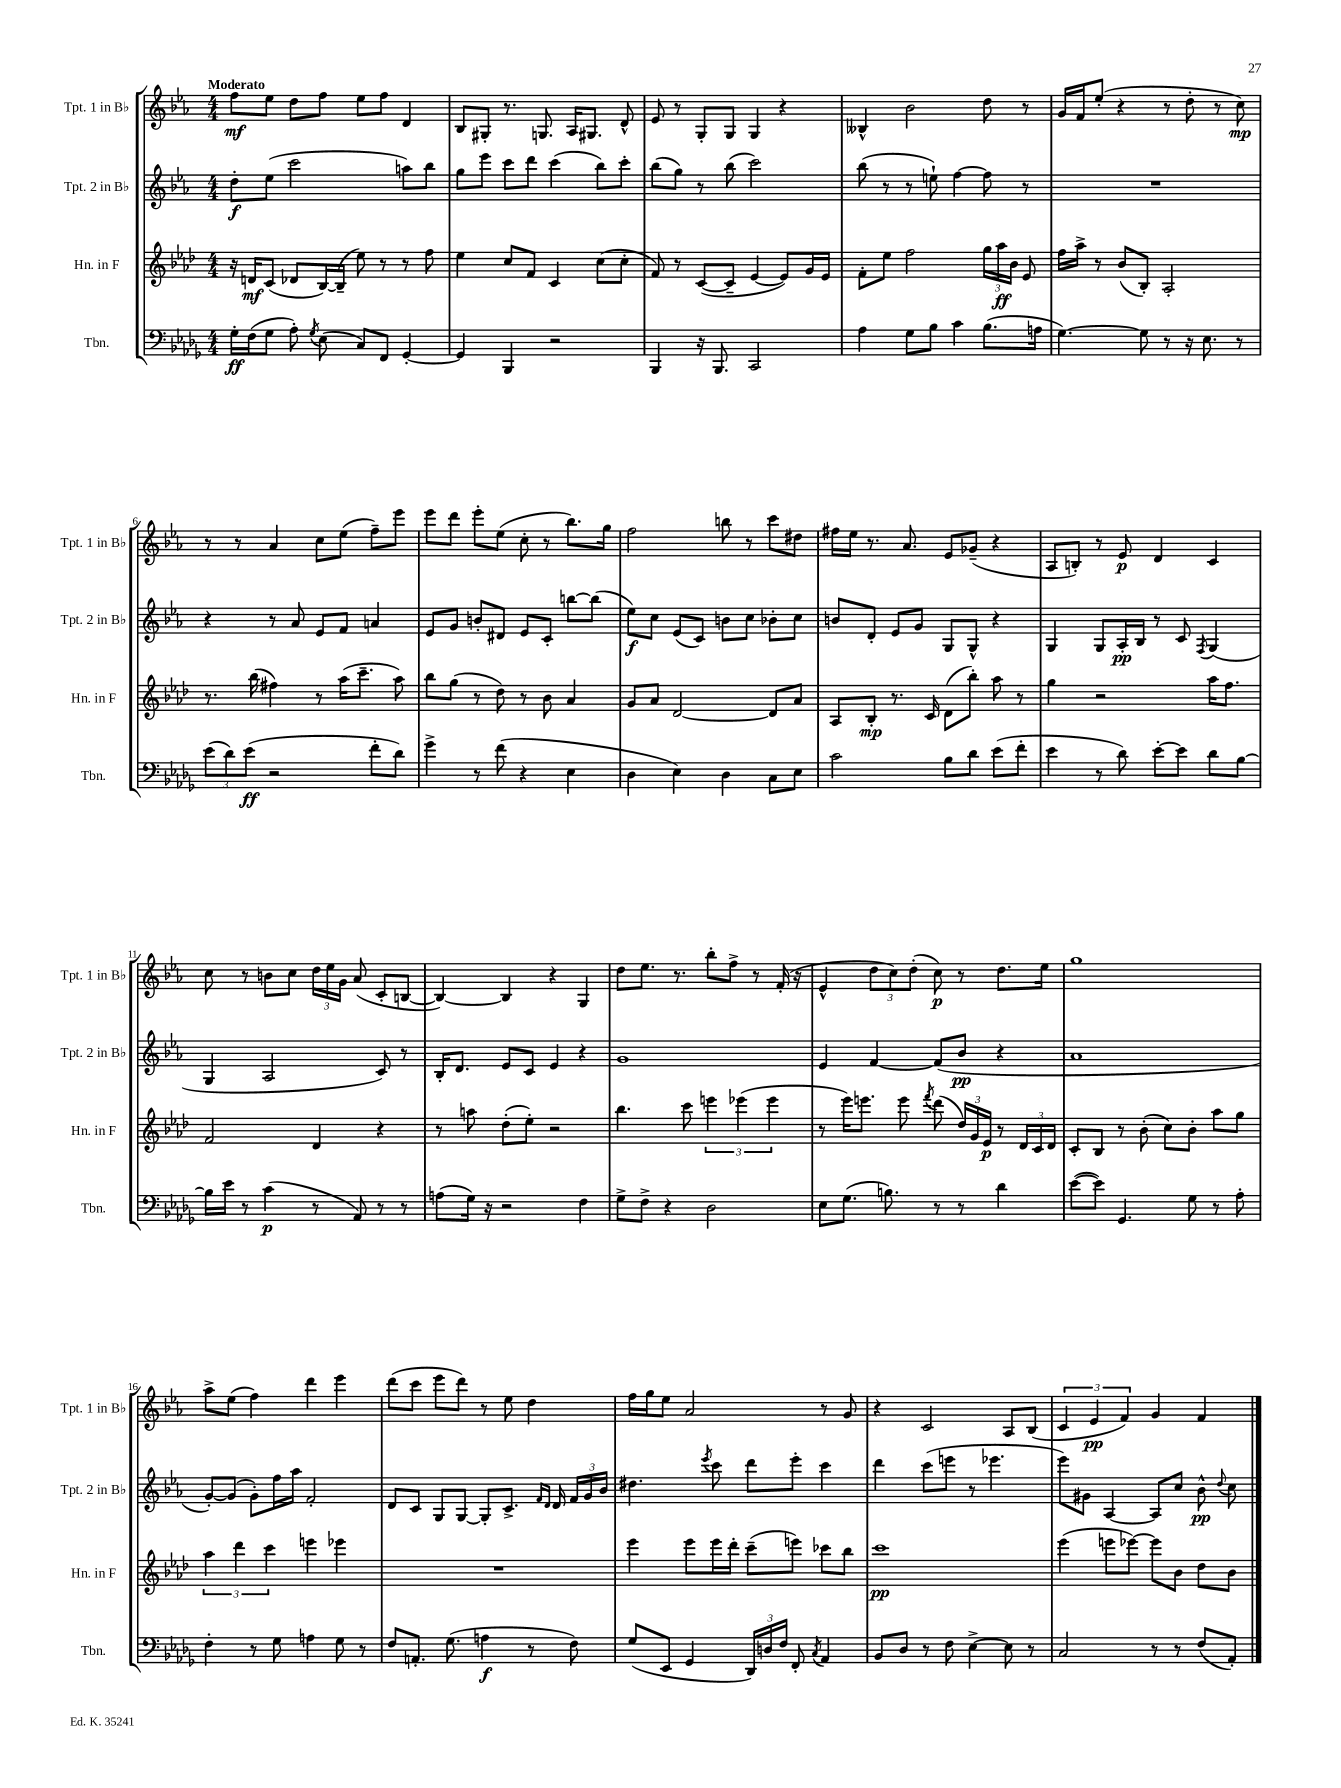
<<
\new StaffGroup <<
\new Staff = "s0" \with { instrumentName = "Tpt. 1 in Bb" shortInstrumentName = "Tpt. 1 in Bb" } {
    \clef treble \key ees \major \numericTimeSignature \time 4/4 \tempo "Moderato"
    \autoBeamOff f''8[\mf ees''8] d''8[ f''8] ees''8[ f''8] d'4 |
    bes8[ gis8]-. r8. g8. aes16[ gis8.] d'8-^ |
    ees'8 r8 g8[-. g8] g4 r4 |
    beses4-^ bes'2 d''8 r8 |
    g'16[ f'16 ees''8]-.( r4 r8 d''8-. r8 c''8\mp) |
    r8 r8 aes'4 c''8[ ees''8]( f''8[--) ees'''8] |
    ees'''8[ d'''8] ees'''8[-. ees''8]( c''8-. r8 bes''8.[) g''16] |
    f''2 b''8 r8 c'''8[ dis''8] |
    fis''16[ ees''16] r8. aes'8. ees'8[ ges'8]--( r4 |
    aes8[ b8]-.) r8 ees'8\p d'4 c'4 |
    c''8 r8 b'8[ c''8] \tuplet 3/2 { d''16[ ees''16 g'16] } aes'8( c'8[-. b8]~ |
    b4~) b4 r4 g4 |
    d''8[ ees''8.] r8. bes''8[-. f''8]-> r8 f'16-.( r16 |
    ees'4-^ \tuplet 3/2 { d''8[ c''8) d''8]-.( } c''8\p) r8 d''8.[ ees''16] |
    g''1 |
    aes''8[-> ees''8]( f''4) d'''4 ees'''4 |
    d'''8[( c'''8] ees'''8[ d'''8]) r8 ees''8 d''4 |
    f''16[ g''16 ees''8] aes'2 r8 g'8 |
    r4 c'2 aes8[ bes8]( |
    \tuplet 3/2 { c'4 ees'4\pp f'4) } g'4 f'4 \bar "|." |
}
\new Staff = "s1" \with { instrumentName = "Tpt. 2 in Bb" shortInstrumentName = "Tpt. 2 in Bb" } {
    \clef treble \key ees \major \numericTimeSignature \time 4/4
    \autoBeamOff d''8[-.\f ees''8]( c'''2 a''8[) bes''8] |
    g''8[ ees'''8] c'''8[ d'''8] c'''4( bes''8[) c'''8]-. |
    bes''8[( g''8]) r8 bes''8( c'''2) |
    bes''8( r8 r8 e''8-!) f''4~ f''8 r8 |
    R1 |
    r4 r8 aes'8 ees'8[ f'8] a'4 |
    ees'8[ g'8] b'8[-. dis'8] ees'8[ c'8]-. b''8[~ b''8]( |
    ees''8[\f) c''8] ees'8[( c'8]) b'8[ c''8] bes'8[-. c''8] |
    b'8[ d'8]-. ees'8[ g'8] g8[ g8]-^ r4 |
    g4 g8[ aes16-.\pp bes16] r8 c'8 \acciaccatura { f8 } g4( |
    g4 aes2 c'8) r8 |
    bes16[-. d'8.] ees'8[ c'8] ees'4 r4 |
    g'1 |
    ees'4 f'4~ f'8[( bes'8]\pp r4 |
    aes'1 |
    g'8[~-.) g'8]( g'8[-.) f''16 aes''16] f'2-. |
    d'8[ c'8] g8[ g8]~ g8[-. c'8.]-> \grace { f'16[ d'16] } d'16 \tuplet 3/2 { f'16[ g'16 bes'16] } |
    dis''4. \acciaccatura { ees'''8 } c'''8 d'''8[ ees'''8]-. c'''4 |
    d'''4 c'''8[( e'''8] r8 ees'''4. |
    ees'''8[) gis'8] aes4~ aes8[ c''8] bes'8-^\pp \appoggiatura { d''8 } c''8 \bar "|." |
}
\new Staff = "s2" \with { instrumentName = "Hn. in F" shortInstrumentName = "Hn. in F" } {
    \clef treble \key aes \major \numericTimeSignature \time 4/4
    \autoBeamOff r16 d'16[\mf c'8]( des'8[ bes16~) bes16]--( ees''8) r8 r8 f''8 |
    ees''4 c''8[ f'8] c'4 c''8[( c''8]-. |
    f'8) r8 c'8[~( c'8]-- ees'4~ ees'8[) g'16 ees'16] |
    f'8[-. ees''8] f''2 \tuplet 3/2 { g''16[ aes''16\ff bes'16] } ees'8 |
    f''16[ aes''16]-> r8 bes'8[( bes8]-.) aes2-. |
    r8. bes''16( fis''4) r8 aes''16[( c'''8.]-- aes''8) |
    bes''8[ g''8]( r8 des''8) r8 bes'8 aes'4 |
    g'8[ aes'8] des'2~ des'8[ aes'8] |
    aes8[ bes8]-.\mp r8. c'16 des'8[( bes''8]-.) aes''8 r8 |
    g''4 r2 aes''16[ f''8.] |
    f'2 des'4 r4 |
    r8 a''8 des''8[-.( ees''8]-.) r2 |
    bes''4. c'''8 \tuplet 3/2 { e'''4 ees'''4( ees'''4 } |
    r8 ees'''16[) e'''8.] e'''8 \acciaccatura { f'''8 } des'''8( \tuplet 3/2 { des''16[) g'16 ees'16]\p } r8 \tuplet 3/2 { des'16[ c'16 des'16] } |
    c'8[-. bes8] r8 bes'8-.( c''8[) bes'8]-. aes''8[ g''8] |
    \tuplet 3/2 { aes''4 des'''4 c'''4 } e'''4 ees'''4 |
    R1 |
    ees'''4 ees'''8[ ees'''16 des'''16]-. c'''8[--( e'''8]) ces'''8[ bes''8] |
    c'''1\pp |
    ees'''4( e'''8[ ees'''8]~) ees'''8[ bes'8] des''8[ bes'8] \bar "|." |
}
\new Staff = "s3" \with { instrumentName = "Tbn." shortInstrumentName = "Tbn." } {
    \clef bass \key des \major \numericTimeSignature \time 4/4
    \autoBeamOff ges16[-.\ff f16( ges8] aes8-.) \acciaccatura { ges8 } ees8( c8[) f,8] ges,4~-. |
    ges,4 bes,,4 r2 |
    bes,,4 r16 bes,,8. c,2 |
    aes4 ges8[ bes8] c'4 bes8.[( a16] |
    ges4.~) ges8 r8 r16 ees8. r8 |
    \tuplet 3/2 { ees'8[( des'8) ees'8]\ff( } r2 f'8[-. des'8]) |
    ges'4-> r8 f'8( r4 ees4 |
    des4 ees4) des4 c8[ ees8] |
    c'2 bes8[ des'8] ees'8[( f'8]-. |
    ees'4 r8 des'8) ees'8[~-. ees'8] des'8[ bes8]~ |
    bes16[ ees'16] r8 c'4\p( r8 aes,8) r8 r8 |
    a8[( ges16]) r16 r2 f4 |
    ges8[-> f8]-> r4 des2 |
    ees8[ ges8.]( b8.) r8 r8 des'4 |
    ees'8[~( ees'8]) ges,4. ges8 r8 aes8-. |
    f4-. r8 ges8 a4 ges8 r8 |
    f8[ a,8.]-. ges8.( a4\f r8 f8) |
    ges8[( ees,8] ges,4 \tuplet 3/2 { des,16[) d16 f16] } f,8-. \acciaccatura { c8 } aes,4 |
    bes,8[ des8] r8 f8 ees4~-> ees8 r8 |
    c2 r8 r8 f8[( aes,8]-.) \bar "|." |
}
>>
>>
